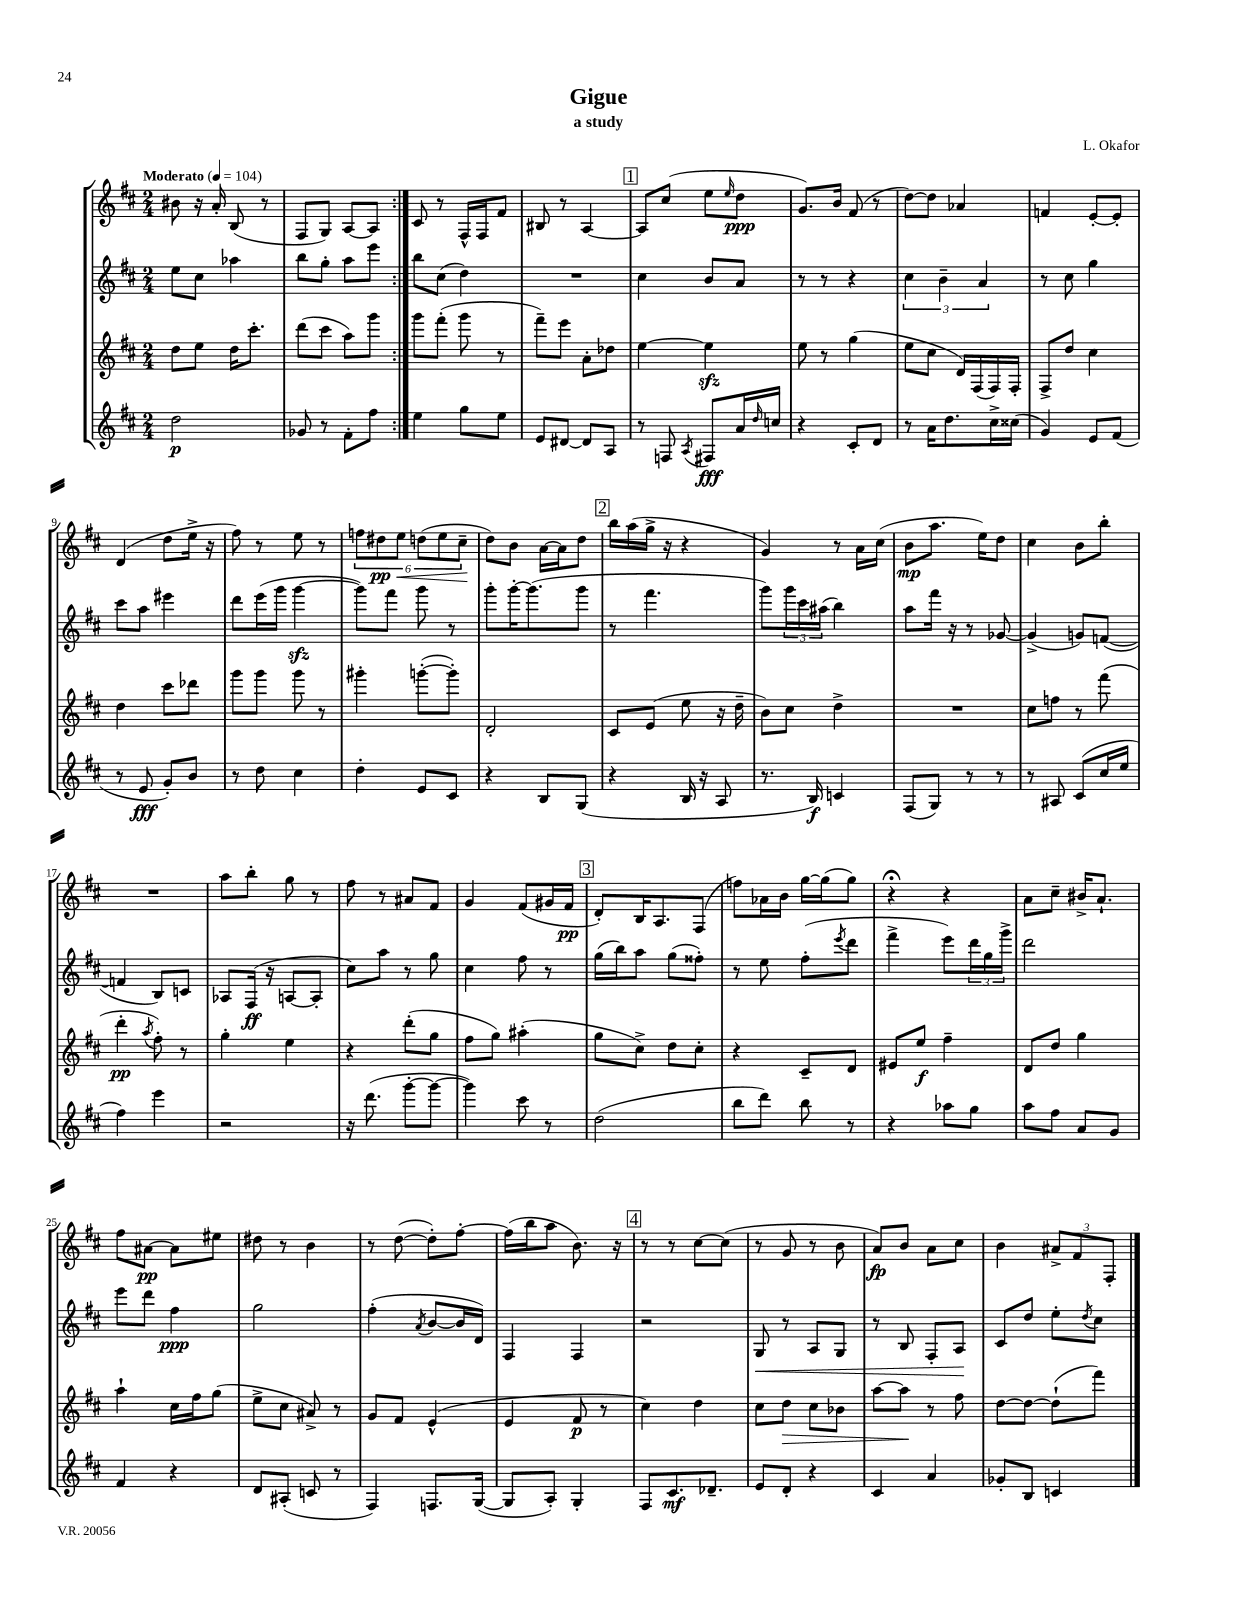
\header { title = "Gigue" composer = "L. Okafor" subtitle = "a study" }
<<
\new StaffGroup <<
\new Staff = "s0" {
    \clef treble \key d \major \numericTimeSignature \time 2/4 \tempo "Moderato" 4 = 104
    \repeat volta 2 { bis'8 r16 a'16-. b8( r8 |
    fis8 g8) a8~ a8 | }
    cis'8 r8 fis16-^ fis16 fis'8 |
    bis8 r8 a4~ |
    \mark \markup { \box "1" } a8 cis''8( e''8 \grace { e''16 } d''8\ppp |
    g'8.) b'16 fis'8( r8 |
    d''8~) d''8 aes'4 |
    f'4 e'8~-. e'8-. |
    d'4( d''8 e''16-> r16 |
    fis''8) r8 e''8 r8 |
    \tuplet 6/4 { f''8 dis''8\pp e''8\< d''8( e''8 cis''8--\! } |
    d''8) b'8 a'16~ a'16 d''8 |
    \mark \markup { \box "2" } b''16 a''16( g''16-> r16 r4 |
    g'4) r8 a'16 cis''16( |
    b'8\mp a''8. e''16) d''8 |
    cis''4 b'8 b''8-. |
    R2 |
    a''8 b''8-. g''8 r8 |
    fis''8 r8 ais'8 fis'8 |
    g'4 fis'8( gis'16 fis'16\pp |
    \mark \markup { \box "3" } d'8-.) b16 a8. fis8( |
    f''8) aes'16 b'16 g''16~ g''16( g''8) |
    r4\fermata r4 |
    a'8 cis''8-- bis'16-> a'8.-! |
    fis''8 ais'8~\pp ais'8 eis''8 |
    dis''8 r8 b'4 |
    r8 d''8~( d''8-.) fis''8~-. |
    fis''16( b''16 a''8 b'8.) r16 |
    \mark \markup { \box "4" } r8 r8 cis''8~ cis''8( |
    r8 g'8 r8 b'8 |
    a'8\fp) b'8 a'8 cis''8 |
    b'4 \tuplet 3/2 { ais'8-> fis'8 fis8-. } \bar "|." |
}
\new Staff = "s1" {
    \clef treble \key d \major \numericTimeSignature \time 2/4
    \repeat volta 2 { e''8 cis''8 aes''4 |
    b''8 g''8-. a''8 e'''8 | }
    b''8 cis''8( d''4) |
    R2 |
    \mark \markup { \box "1" } cis''4 b'8 a'8 |
    r8 r8 r4 |
    \tuplet 3/2 { cis''4 b'4-- a'4 } |
    r8 cis''8 g''4 |
    cis'''8 a''8 eis'''4 |
    d'''8 e'''16( g'''16 g'''4~\sfz |
    g'''8) fis'''8 g'''8 r8 |
    g'''8-. g'''16~-. g'''8.( g'''8 |
    \mark \markup { \box "2" } r8 fis'''4. |
    g'''8) \tuplet 3/2 { g'''16 cis'''16 ais''16( } b''4) |
    a''8 fis'''16 r16 r8 ges'8~ |
    ges'4->( g'8) f'8~( |
    f'4 b8) c'8 |
    aes8 fis16\ff( r16 a8~ a8-. |
    cis''8) a''8 r8 g''8 |
    cis''4 fis''8 r8 |
    \mark \markup { \box "3" } g''16( b''16) a''8 g''8( fisis''8-.) |
    r8 e''8 fis''8-.( \acciaccatura { e'''8 } d'''8 |
    fis'''4-> e'''8) \tuplet 3/2 { d'''16 g''16 g'''16-> } |
    d'''2 |
    e'''8 d'''8 fis''4\ppp |
    g''2 |
    fis''4-.( \acciaccatura { a'8 } b'8~ b'16 d'16) |
    fis4 fis4 |
    \mark \markup { \box "4" } r2 |
    g8\< r8 a8 g8 |
    r8 b8 fis8-. a8\! |
    cis'8 d''8 e''8-. \acciaccatura { d''8 } cis''8 \bar "|." |
}
\new Staff = "s2" {
    \clef treble \key d \major \numericTimeSignature \time 2/4
    \repeat volta 2 { d''8 e''8 d''16 cis'''8.-. |
    d'''8( cis'''8 a''8) g'''8 | }
    g'''8 fis'''8-.( g'''8 r8 |
    fis'''8--) e'''8 a'8-. des''8 |
    \mark \markup { \box "1" } e''4~ e''4\sfz |
    e''8 r8 g''4( |
    e''8 cis''8 d'16) fis16( fis16) fis16-. |
    fis8-> d''8 cis''4 |
    d''4 cis'''8 des'''8 |
    g'''8 g'''8 g'''8 r8 |
    gis'''4-. g'''8~-.( g'''8-.) |
    d'2-. |
    \mark \markup { \box "2" } cis'8 e'8( e''8 r16 d''16-- |
    b'8) cis''8 d''4-> |
    R2 |
    cis''8 f''8 r8 fis'''8( |
    d'''4-.\pp \acciaccatura { a''8 } fis''8-.) r8 |
    g''4-. e''4 |
    r4 d'''8-.( g''8 |
    fis''8 g''8) ais''4-.( |
    \mark \markup { \box "3" } g''8 cis''8->) d''8 cis''8-. |
    r4 cis'8-- d'8 |
    eis'8 e''8\f fis''4-- |
    d'8 d''8 g''4 |
    a''4-! cis''16 fis''16 g''8( |
    e''8-> cis''8 ais'8->) r8 |
    g'8 fis'8 e'4-^( |
    e'4 fis'8\p r8 |
    \mark \markup { \box "4" } cis''4) d''4 |
    cis''8 d''8\> cis''8 bes'8 |
    a''8~ a''8\! r8 fis''8 |
    d''8~ d''8~ d''8-!( fis'''8) \bar "|." |
}
\new Staff = "s3" {
    \clef treble \key d \major \numericTimeSignature \time 2/4
    \repeat volta 2 { d''2\p |
    ges'8 r8 fis'8-. fis''8 | }
    e''4 g''8 e''8 |
    e'8 dis'8~ dis'8 a8 |
    \mark \markup { \box "1" } r8 f8 \acciaccatura { a8 } fis8\fff a'16 \grace { d''16 } c''16 |
    r4 cis'8-. d'8 |
    r8 a'16 d''8. cis''16-> cisis''16( |
    g'4) e'8 fis'8( |
    r8 e'8\fff g'8-.) b'8 |
    r8 d''8 cis''4 |
    d''4-. e'8 cis'8 |
    r4 b8 g8( |
    \mark \markup { \box "2" } r4 b16 r16 a8 |
    r8. b16\f) c'4 |
    fis8( g8) r8 r8 |
    r8 ais8 cis'8( cis''16 e''16 |
    fis''4) e'''4 |
    r2 |
    r16 d'''8.( g'''8~-. g'''8~ |
    g'''4) cis'''8 r8 |
    \mark \markup { \box "3" } d''2( |
    b''8 d'''8) b''8 r8 |
    r4 aes''8 g''8 |
    a''8 fis''8 a'8 g'8 |
    fis'4 r4 |
    d'8 ais8-.( c'8 r8 |
    fis4) f8. g16~( |
    g8 a8-.) g4-. |
    \mark \markup { \box "4" } fis8 cis'8.\mf des'8.-- |
    e'8 d'8-. r4 |
    cis'4 a'4 |
    ges'8-. b8 c'4 \bar "|." |
}
>>
>>
